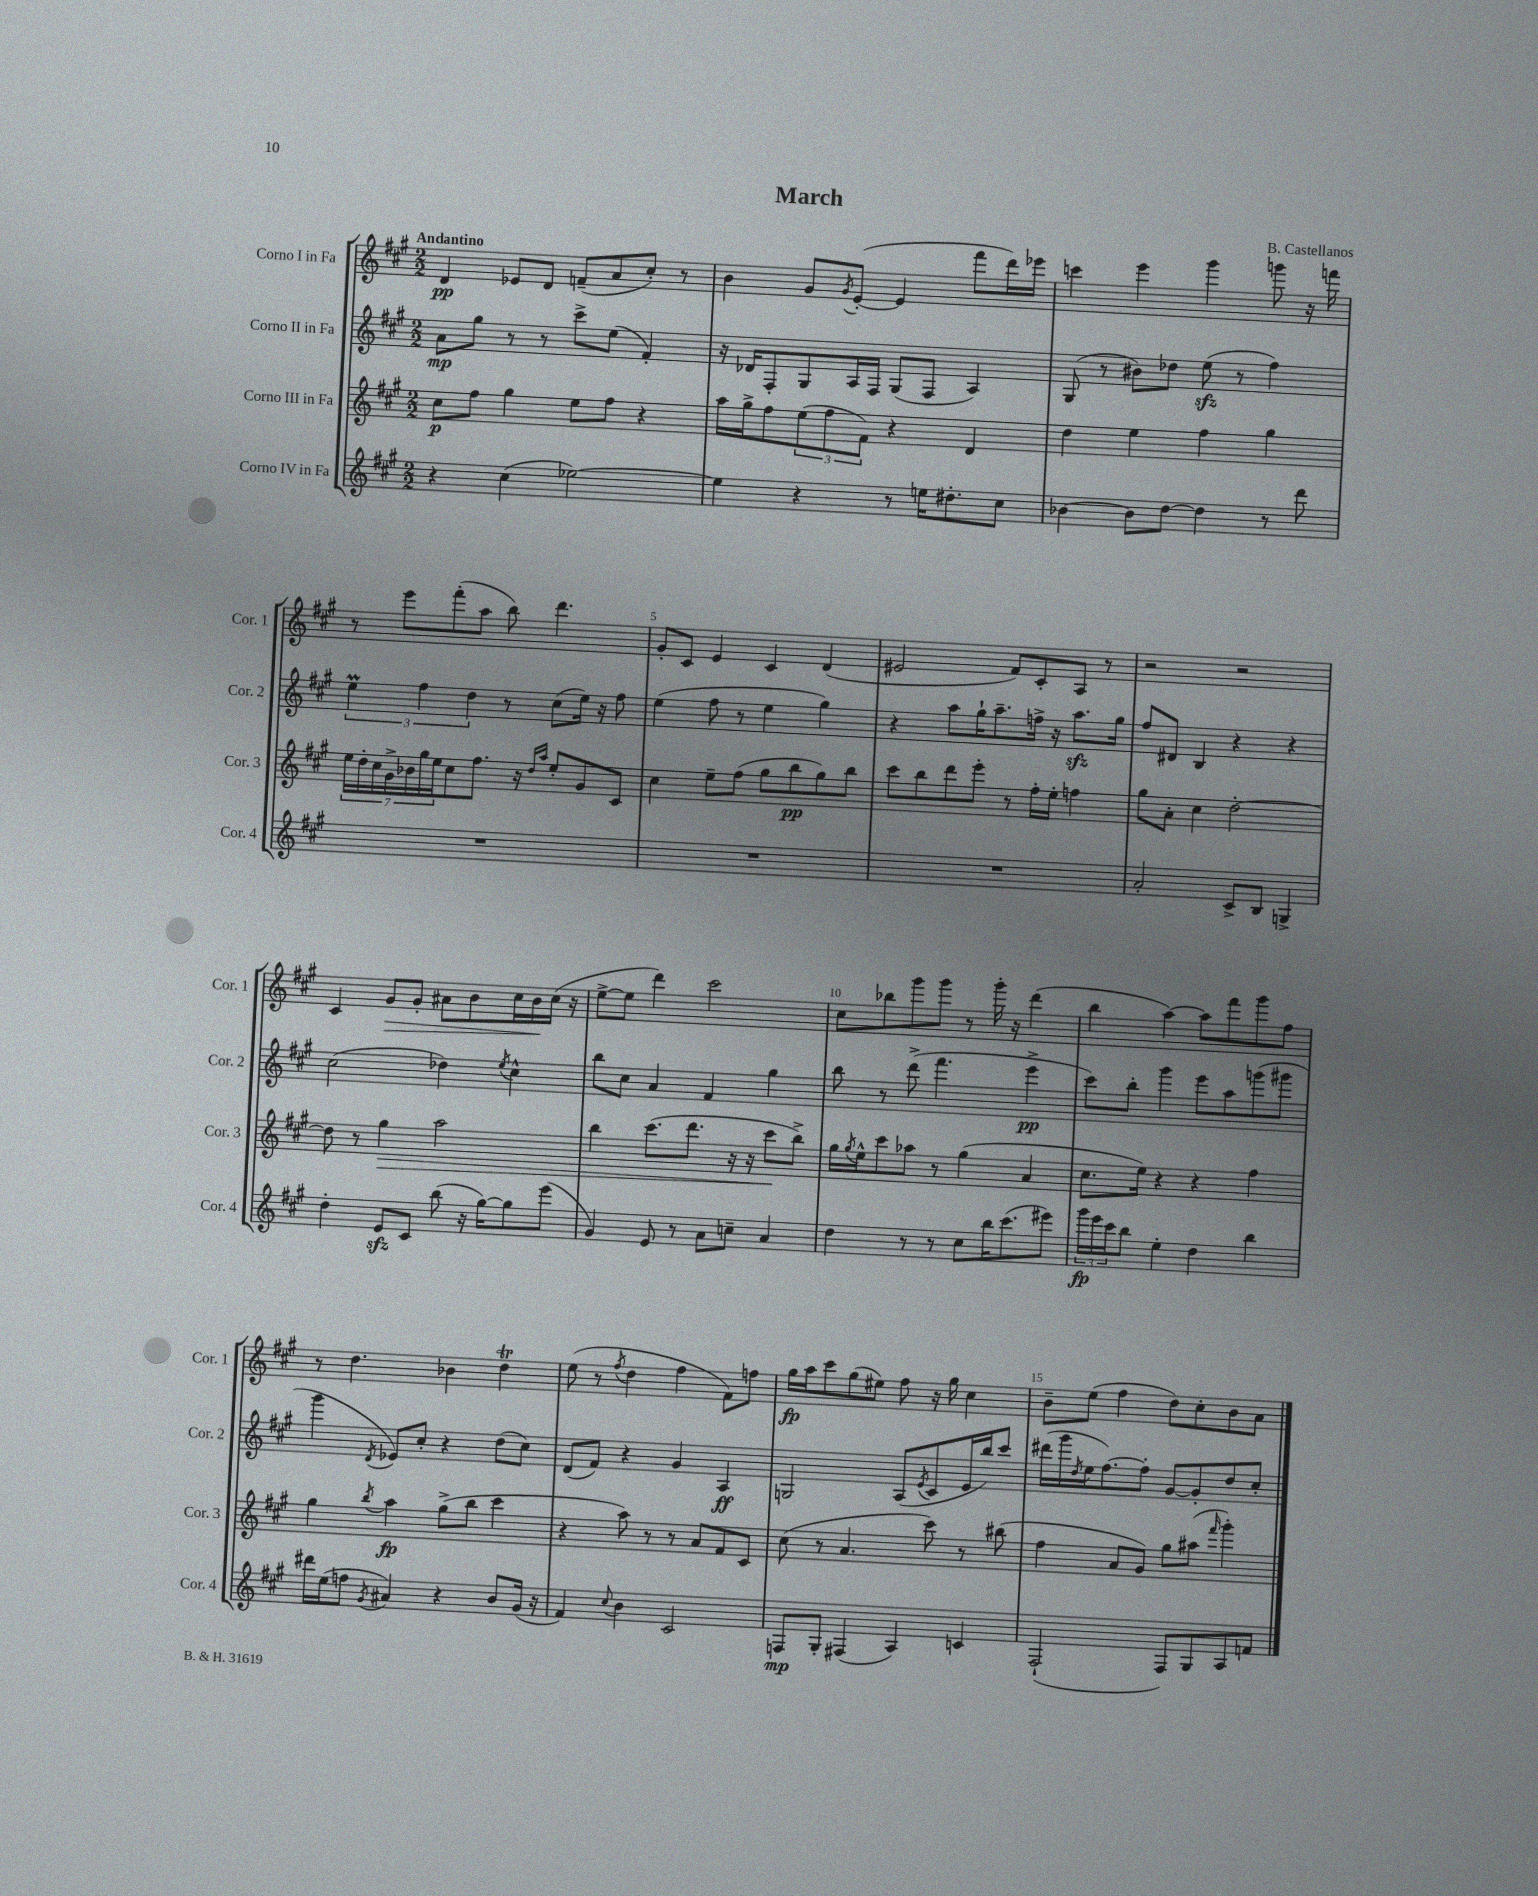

**kern	**kern	**kern	**kern
*staff4	*staff3	*staff2	*staff1
*clefG2	*clefG2	*clefG2	*clefG2
*k[f#c#g#]	*k[f#c#g#]	*k[f#c#g#]	*k[f#c#g#]
*M2/2	*M2/2	*M2/2	*M2/2
4r	8cc#	8a	4d
.	8ff#	8gg#	.
(4cc#	4gg#	8r	8e-
.	.	8r	8d
[2ee-)	8ee	8ccc#^	(8f~
.	8ff#	(8ee	8a
.	4r	4f#')	8cc#')
.	.	.	8r
=	=	=	=
4ee-]	16aa	16r	4b
.	16gg#^	16d-	.
.	8ff#	8F#'	.
4r	(12ee	8G#	8g#
.	12ff#	.	.
.	.	.	8qg#
.	.	16A	([8e'
.	12f#)	.	.
.	.	16F#	.
8r	4r	(8G#	4e]
16ee	.	8F#	.
8.dd#'	.	.	.
.	4d	4A)	8fff#
8cc#	.	.	16ddd)
.	.	.	16eee-
=	=	=	=
[4b-	4dd	(8G#	4ccc
.	.	8r	.
8b-]	4ee	8b#)	4eee
[8dd	.	8dd-	.
4dd]	4ff#	(8ee	4ggg#
.	.	8r	.
8r	4gg#	4ff#)	8ggg
8ddd	.	.	16r
.	.	.	16fff
=	=	=	=
1r	28ee	6ee	8r
.	28dd'	.	.
.	28cc#	.	.
.	28g#^	.	.
.	.	.	8eee
.	28b-	.	.
.	.	6ff#	.
.	28gg#	.	.
.	28ee	.	.
.	8cc#	.	(8fff#'
.	.	6dd	.
.	8.ff#	.	8aa
.	.	8r	8bb)
.	16r	.	.
.	16qqdd	.	.
.	16qqaa	.	.
.	8ee'	(8cc#	4.ddd
.	8g#	16ee)	.
.	.	16r	.
.	8c#	8ff#	.
=	=	=	=
1r	4cc#	(4ee	8g#'
.	.	.	8c#
.	8ee~	8ff#	4e
.	(8ff#	8r	.
.	8gg#	4ee	4c#
.	8bb	.	.
.	8gg#)	4gg#)	(4d
.	8bb	.	.
=	=	=	=
1r	8ccc#	4r	2e#
.	8bb	.	.
.	8ddd	8aa	.
.	8eee'	16gg#`	.
.	.	8.aa~	.
.	8r	.	8f#)
.	16ff#'	16ff^	8c#'
.	16ee'	16r	.
.	4ff	8.aa	8A
.	.	.	8r
.	.	16gg#	.
=	=	=	=
2a'	8gg#	8ff#	2r
.	8a'	8d#	.
.	4cc#	4B	.
8c#^	[2dd'	4r	2r
8B	.	.	.
4G^	.	4r	.
=	=	=	=
4dd'	8dd]	(2cc#	4c#
.	8r	.	.
8e	4gg#	.	8g#
8c#	.	.	8g#'
(8bb	2aa	4dd-)	8a#
16r	.	.	8b
[16gg#)	.	.	.
.	.	8qee	.
8gg#]	.	4cc#^^	16cc#
.	.	.	16b
(8eee	.	.	(16cc#
.	.	.	16r
=	=	=	=
4g#)	4bb	8bb	[8ee^
.	.	8cc#	8ee]
8e	(8.ccc#	4a	4ddd)
8r	.	.	.
.	8.ddd	.	.
8a	.	4f#	2ccc#
8cc~	16r	.	.
.	16r	.	.
4a	8ccc#	4gg#	.
.	8bb^)	.	.
=	=	=	=
4dd	16gg#	8bb	8cc#
.	8qgg#	.	.
.	16ee^^	.	.
.	8ccc#	8r	8bb-
8r	8aa-	(8ddd^	8ggg#
8r	8r	4.fff#	8ggg#
8cc#	(4gg#	.	8r
16bb	.	.	16ggg#'
(8.ccc#	.	.	16r
.	4a	4eee^	(4ddd
8eee#)	.	.	.
=	=	=	=
24ggg#	8.cc#	8ccc#)	4bb
24eee	.	.	.
24ccc#	.	.	.
8bb	.	8bb'	.
.	16ee)	.	.
4ee'	4r	4ggg#	[4aa)
4dd	4r	8eee	8aa]
.	.	8aa	8fff#
4bb	4ff#	(8ggg	8ggg#
.	.	8ggg#	8ff#
=	=	=	=
16ddd#	4gg#	4ggg#	8r
(16ee	.	.	.
8ff	.	.	4.dd
8qg#	8qbb	8qd	.
4a#)	4aa	8e-)	.
.	.	8cc#'	.
4r	(8gg#^	4r	4b-
.	8bb	.	.
8b	4ccc#	(8dd	4dd
(16g#	.	8cc#)	.
16r	.	.	.
=	=	=	=
4f#)	4r	(8d	(8ee
.	.	8f#)	8r
8qqcc#	.	.	8qff#
4b	8aa)	4r	4dd
.	8r	.	.
2c#	8r	4g#	4ff#
.	8a	.	.
.	8f#	4A	8f#)
.	8c#	.	8ff
=	=	=	=
8F	(8cc#	2G	16gg#
.	.	.	16aa
8G#'	8r	.	8ccc#
(4F#	4.a	.	(8gg#
.	.	.	8ee#)
4A)	.	(8A	8ff#
.	.	8qe	.
.	8ccc#)	8c#	16r
.	.	.	16gg#
4c	8r	16e	4cc#
.	.	16bb)	.
.	(8bb#	8ccc#	.
=	=	=	=
(2F#`	4ff#	(16ddd#	8b~
.	.	16ggg#	.
.	.	8qdd	.
.	.	16ee	(8ee
.	.	[8.ff#)	.
.	8a	.	4ff#
.	8g#)	8ff#']	.
8F#)	8gg#	[8g#	8dd)
8G#	(8aa#	8g#']	8cc#'
.	16qqfff#	.	.
8A	4ggg#')	8dd	8b
8f	.	8cc#'	8a
==	==	==	==
*-	*-	*-	*-
